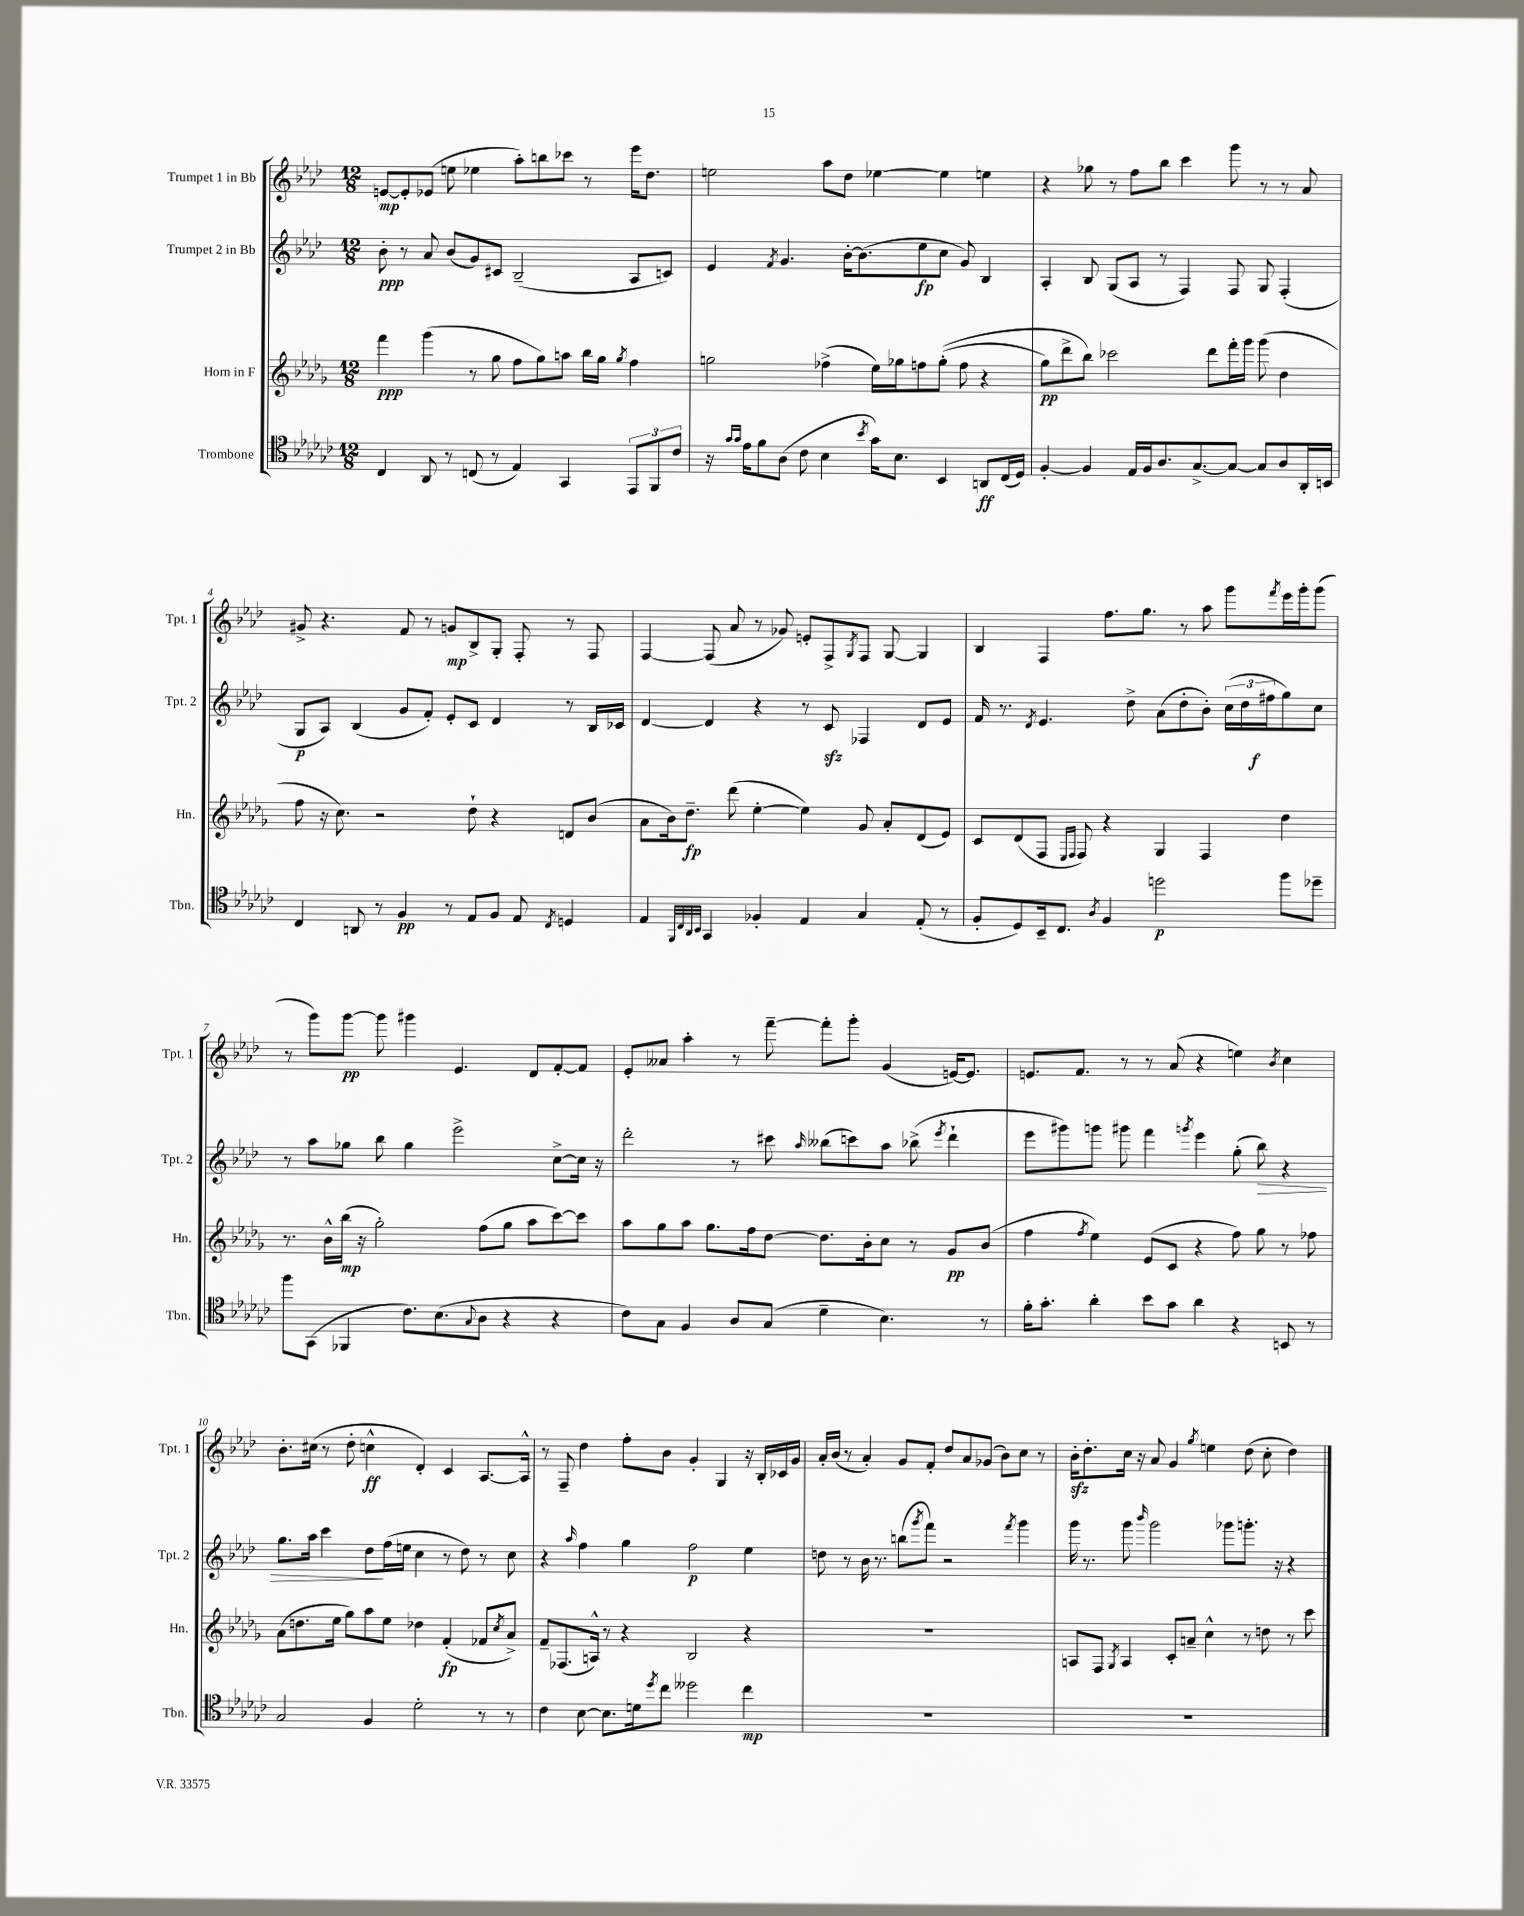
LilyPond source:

<<
\new StaffGroup <<
\new Staff = "s0" \with { instrumentName = "Trumpet 1 in Bb" shortInstrumentName = "Tpt. 1" } {
    \clef treble \key aes \major \numericTimeSignature \time 12/8
    e'8~\mp e'8-. ees'8( e''8 ees''4 aes''8-.) b''8 ces'''8 r8 ees'''16 des''8. |
    e''2 aes''8 des''8 ees''4~ ees''4 e''4 |
    r4 ges''8 r8 f''8 bes''8 c'''4 g'''8 r8 r8 aes'8 |
    gis'8-> r4. f'8 r8 g'8\mp bes8-> g8-. f8-. r8 f8 |
    f4~ f8( aes'8 r8 ges'8) e'8-. f8-> \acciaccatura { g8 } f8 g8~ g4 |
    bes4 f4 f''8. g''8. r8 aes''8 g'''8 \acciaccatura { f'''8 } ees'''16 g'''16-. g'''8( |
    r8 g'''8) g'''8~\pp g'''8 gis'''4 ees'4. des'8 f'8~-. f'8 |
    ees'8-. aeses'8 aes''4-. r8 f'''8~-- f'''8-. g'''8-. g'4( e'16~) e'8. |
    e'8. f'8. r8 r8 aes'8( r4 e''4) \acciaccatura { bes'8 } c''4 |
    bes'8.-. cis''16( r8 des''8-. c''4-^\ff des'4-.) c'4 aes8.~ aes16-^ |
    r8 f8-- des''4 f''8-. bes'8 g'4-. g4 r16 bes16-. ces'16 g'16 |
    aes'16-. bes'16( r8 aes'4-.) g'8 f'8-. des''8 aes'8 ges'8( bes'8) c''8 r8 |
    bes'16-.\sfz des''8.-. c''16 r16 aes'8 g'4 \acciaccatura { g''8 } e''4 des''8( c''8-. des''4) \bar "|." |
}
\new Staff = "s1" \with { instrumentName = "Trumpet 2 in Bb" shortInstrumentName = "Tpt. 2" } {
    \clef treble \key aes \major \numericTimeSignature \time 12/8
    bes'8-.\ppp r8 aes'8 bes'8( g'8) cis'8 bes2--( aes8 c'8) |
    ees'4 \acciaccatura { f'8 } g'4. bes'16~-. bes'8.( ees''8\fp c''8 g'8) bes4 |
    aes4-. bes8 g8( aes8 r8 f4) f8 g8 f4-.( |
    g8\p aes8) bes4( g'8 f'8-.) ees'8-. c'8 des'4 r8 bes16 ces'16 |
    des'4~ des'4 r4 r8 c'8\sfz fes4 des'8 ees'8 |
    f'16 r8. \acciaccatura { des'8 } ees'4. des''8-> aes'8( des''8-. bes'8-.) \tuplet 3/2 { c''16( des''16 fis''16\f } g''8) c''8 |
    r8 aes''8 ges''8 bes''8 ges''4 ees'''2-> c''8~-> c''16 r16 |
    des'''2-. r8 cis'''8 \grace { aes''16 } beses''8( c'''8) aes''8 bes''8->( \acciaccatura { ees'''8 } des'''4-! |
    ees'''8 gis'''8) g'''8 gis'''8 f'''4 \acciaccatura { g'''8 } ees'''4 g''8-.( bes''8\>) r4 |
    g''8. aes''16 c'''4 des''8\! f''16( e''16 c''4 r8 des''8) r8 c''8 |
    r4 \grace { aes''16 } f''4 g''4 f''2\p ees''4 |
    d''8 r8 bes'16 r8. b''8( \acciaccatura { g'''8 } f'''8) r2 \acciaccatura { f'''8 } g'''4 |
    g'''16 r8. g'''8 \grace { bes'''16 } g'''2 ges'''8 g'''8.-. r16 r4 \bar "|." |
}
\new Staff = "s2" \with { instrumentName = "Horn in F" shortInstrumentName = "Hn." } {
    \clef treble \key des \major \numericTimeSignature \time 12/8
    f'''4\ppp ges'''4( r8 ges''8 f''8 ges''8) a''8 bes''16 ges''16 \acciaccatura { ges''8 } f''4 |
    g''2 fes''4->( ees''16) ges''16 f''8 ges''8-.(\( f''8 r4 |
    ges''8\pp) des'''8-> bes''8\) ces'''2 des'''8 f'''16-. ges'''16 ges'''8( des''4 |
    f''8 r16 c''8.) r2 des''8-! r4 d'8 bes'8( |
    aes'8 bes'16) des''8.--\fp des'''8( ees''4~-. ees''4) ges'8 aes'8-. des'8( ees'8) |
    c'8 des'8( f8 \grace { ees16 f16 } f8) r4 ges4 f4 des''4 |
    r8. bes'16-^ bes''16\mp( r16 ges''2-.) f''8( ges''8 aes''8 c'''8~) c'''8 |
    aes''8 ges''8 aes''8 ges''8. f''16 des''8~ des''8. bes'16-. c''8 r8 ges'8\pp bes'8( |
    f''4 \acciaccatura { f''8 } ees''4) ees'8( c'8 r4 f''8) ges''8 r8 fes''8 |
    aes'8( d''8. ees''16 ges''8) aes''8 ees''8 des''4 f'4-.\fp( fes'8 \acciaccatura { c''8 } aes'8->) |
    f'8-- fes8.( a16-^) r8 r4 bes2 r4 |
    R1. |
    a8 f8 \acciaccatura { ges8 } a4 c'8-. a'8-- c''4-^ r8 d''8 r8 c'''8 \bar "|." |
}
\new Staff = "s3" \with { instrumentName = "Trombone" shortInstrumentName = "Tbn." } {
    \clef tenor \key ges \major \numericTimeSignature \time 12/8
    ces4 aes,8 r8 c8( r8 ees4) ges,4 \tuplet 3/2 { ees,8 f,8 ces'8 } |
    r16 \grace { ges'16 ges'16 } ees'16 f'8 aes8( ces'8 bes4 \acciaccatura { bes'8 } ges'16) bes8. bes,4 a,8\ff ces16( des16) |
    f4~-. f4 ees16 f16 aes8. ges8.~-> ges8~ ges8 aes8 aes,16-. b,16 |
    ces4 a,8 r8 f4\pp r8 ees8 f8 ees8 \acciaccatura { ces8 } d4 |
    ees4 \grace { f,32 ces32 aes,32 bes,32 } ges,4 fes4-. ees4 ges4 ees8-.( r8 |
    f8-. des8) bes,16-- ces8. \acciaccatura { aes8 } f4 d''2\p f''8 des''8-- |
    f''8 ges,8( fes,4 ces'8.) bes8.( \appoggiatura { ges8 } aes8 r4 r4 |
    ces'8) ges8 f4 aes8 ges8( des'4-- bes4.) r8 |
    f'16-. ges'8.-. aes'4-. bes'8 ges'8 aes'4 r4 b,8 r8 |
    ges2 f4 des'2-. r8 r8 |
    ces'4 bes8~ bes8. d'16 \acciaccatura { des''8 } ces''8 deses''2 ces''4\mp |
    R1. |
    R1. \bar "|." |
}
>>
>>
